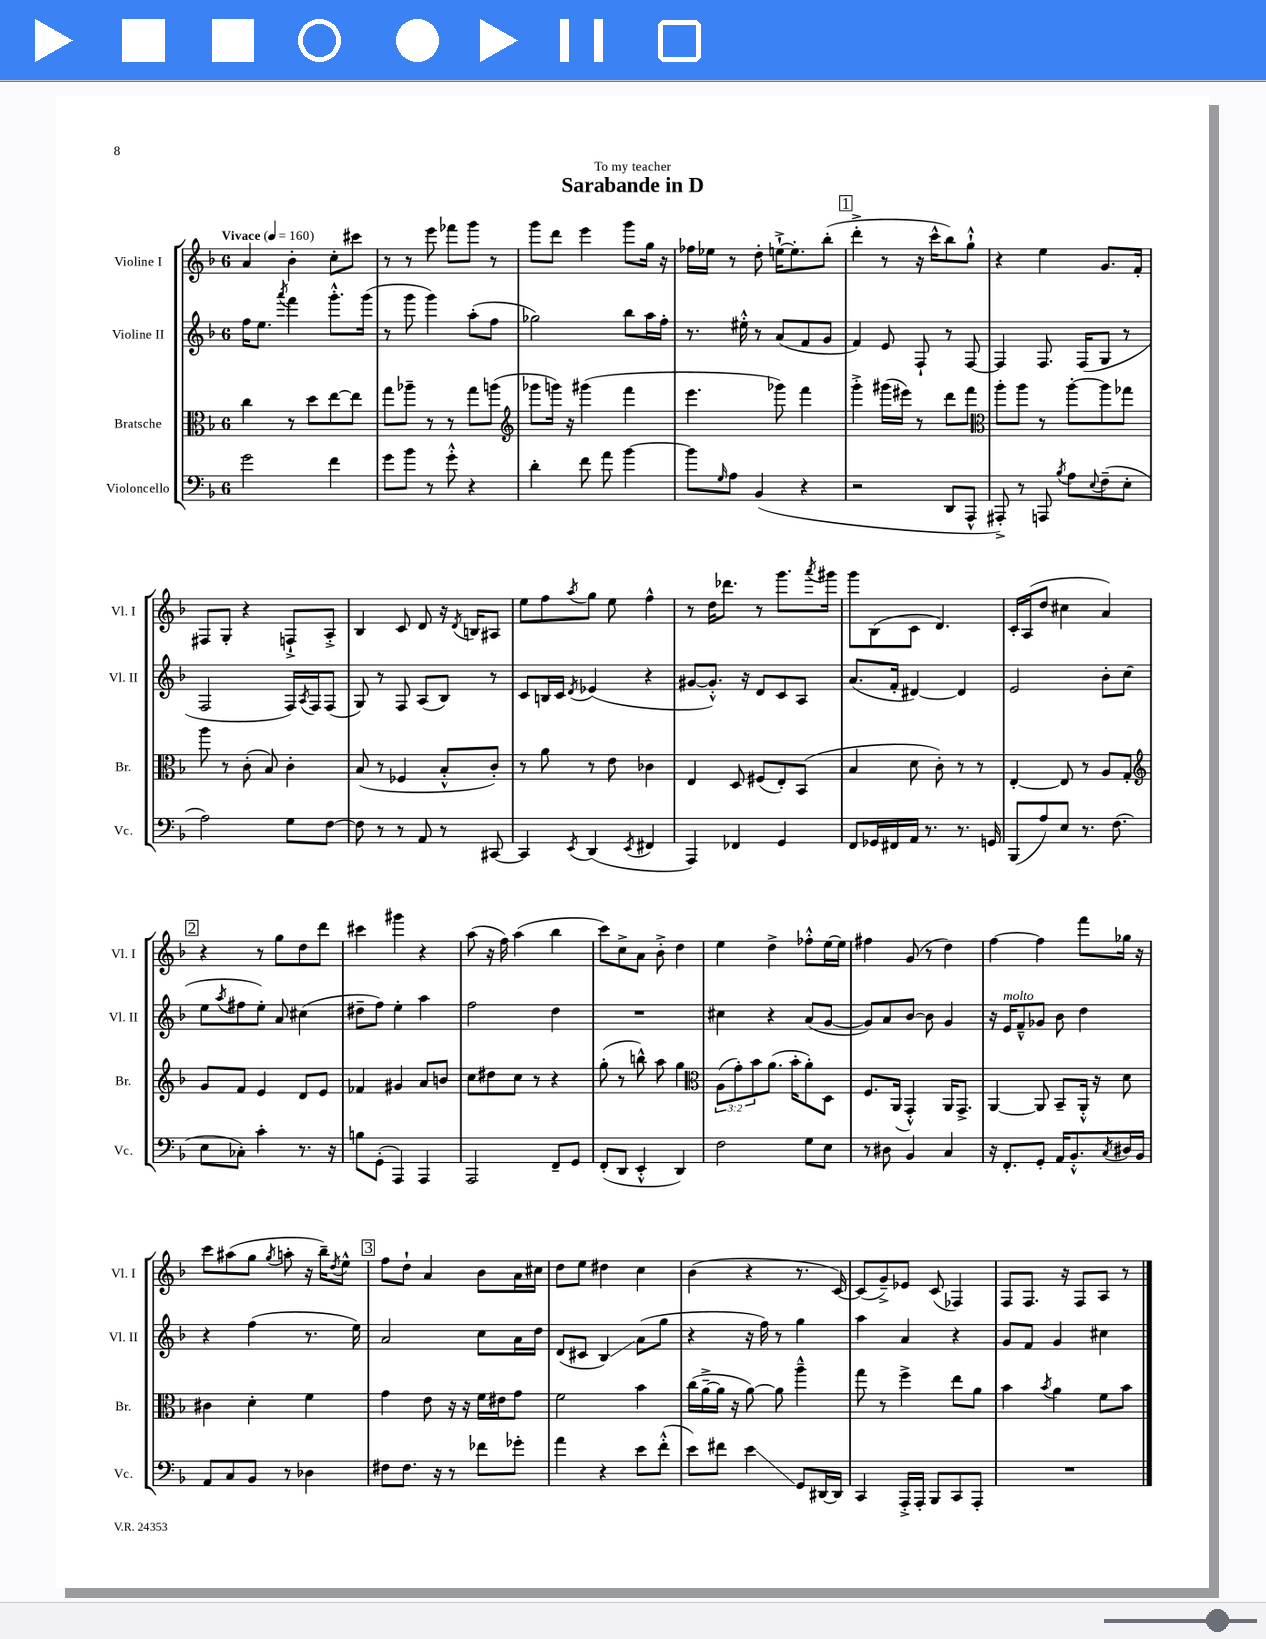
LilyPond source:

\header { title = "Sarabande in D" dedication = "To my teacher" }
<<
\new StaffGroup <<
\new Staff = "s0" \with { instrumentName = "Violine I" shortInstrumentName = "Vl. I" } {
    \clef treble \key f \major \once \override Staff.TimeSignature.style = #'single-digit \time 6/8 \tempo "Vivace" 4 = 160
    a'4 bes'4-. c''8-. cis'''8 |
    r8 r8 e'''8 fes'''8 g'''8 r8 |
    g'''8 d'''8 e'''4 g'''8 g''16 r16 |
    fes''16 ees''16 r8 d''8-. e''16~-!-> e''8.-. bes''8-.( |
    \mark \markup { \box "1" } d'''4-.-> r8 r16 c'''16-^ bes''8) g''8-!-^ |
    r4 e''4 g'8. f'16-. |
    fis8 g8-. r4 f8-!-> a8-.-> |
    bes4 c'8 d'8 r16 \acciaccatura { d'8 } b16 ais8 |
    e''8 f''8 \acciaccatura { a''8 } g''8 e''8 f''4-^ |
    r8 d''16 des'''8. r8 g'''8. \acciaccatura { a'''8 } gis'''16 |
    g'''8 bes8( c'8 d'4.) |
    c'16-. a16( d''8 cis''4 a'4) |
    \mark \markup { \box "2" } r4 r8 g''8 d''8 d'''8 |
    cis'''4 gis'''4 r4 |
    a''8( r16 f''16) a''4( bes''4 |
    c'''8) c''8-> a'8 bes'8-.-> d''4 |
    e''4 d''4-> fes''8-.-^ e''16~ e''16 |
    fis''4 g'8( r8 d''4) |
    f''4~ f''4 f'''8 ges''16 r16 |
    c'''8 ais''8( g''8 \acciaccatura { g''8 } a''8-. r16 bes''16--) \acciaccatura { d''8 } e''8-^ |
    \mark \markup { \box "3" } f''8 d''8-! a'4 bes'8 a'16 cis''16 |
    d''8 e''8 dis''4 c''4 |
    bes'4( r4 r8. c'16~) |
    c'8( g'8--->) ees'8 c'8( fes4) |
    f8 f8. r16 f8 a8 r8 \bar "|." |
}
\new Staff = "s1" \with { instrumentName = "Violine II" shortInstrumentName = "Vl. II" } {
    \clef treble \key f \major \once \override Staff.TimeSignature.style = #'single-digit \time 6/8
    f''16 e''8. \acciaccatura { a'''8 } f'''4 g'''8.-.-^ g'''16( |
    r8 g'''8 g'''4) a''8-.( f''8 |
    ges''2) bes''8 a''16 f''16-. |
    r8. eis''16-.-^ r8 a'8( f'8 g'8 |
    \mark \markup { \box "1" } f'4) e'8 f8-! r8 f8~ |
    f4 f8. f16( g8 r8 |
    f2 f16) \acciaccatura { a8 } f16 f8( |
    g8) r8 f8 a8( bes8) r8 |
    c'8 b16 c'16 \acciaccatura { d'8 } ees'4( r4 |
    gis'8~ gis'8.-.-^) r16 d'8 c'8 a8 |
    a'8.( f'16-. dis'4~) dis'4 |
    e'2 bes'8-. c''8( |
    \mark \markup { \box "2" } e''8 \acciaccatura { a''8 } fis''8 e''8-.) a'8 cis''4( |
    dis''8-- f''8) e''4-. a''4 |
    f''2 d''4 |
    R2. |
    cis''4 r4 a'8( g'8~ |
    g'8) a'8 bes'8~ bes'8 g'4 |
    r16 e'16^\markup { \italic "molto" } f'8---^ ges'8 bes'8 d''4 |
    r4 f''4( r8. e''16) |
    \mark \markup { \box "3" } a'2 c''8 a'16 d''16 |
    d'8( cis'8 bes4\glissando) a'8( g''8 |
    r4 r16 f''16) r8 g''4 |
    a''4 a'4 r4 |
    g'8 f'8 g'4 cis''4 \bar "|." |
}
\new Staff = "s2" \with { instrumentName = "Bratsche" shortInstrumentName = "Br." } {
    \clef alto \key f \major \once \override Staff.TimeSignature.style = #'single-digit \time 6/8 \override Staff.TupletNumber.text = #tuplet-number::calc-fraction-text
    c''4 r8 d''8 e''8~ e''8 |
    g''8 aes''8-- r8 r8 g''8 a''8( |
    \clef treble ges'''8 g'''16) r16 gis'''4( f'''4 |
    e'''4. ges'''8) f'''4 |
    \mark \markup { \box "1" } g'''4-.-> gis'''16( eis'''16) r8 d'''8 f'''8 |
    \clef alto a''8-. a''8 r8 a''8~-. a''8 ges''8 |
    a''8 r8 c'8-.( bes8) c'4-. |
    bes8( r8 fes4 bes8-.-^ c'8-.) |
    r8 a'8 r8 e'8 ces'4 |
    e4 d8 fis8( e8-.) bes,8( |
    bes4 d'8 c'8-.) r8 r8 |
    e4~-. e8 r8 a8 g8-. |
    \mark \markup { \box "2" } \clef treble g'8 f'8 e'4 d'8 e'8 |
    fes'4 gis'4 a'8 b'8 |
    c''8 dis''8 c''8 r8 r4 |
    g''8-.( r8 b''8-^) a''8 g''4 |
    \clef alto \tuplet 3/2 { a8( g'8-.) bes'8 } a'8.( bes'16-. a'8-.) d8 |
    f8. a,16( g,4-.-^) a,16 g,8.-> |
    a,4~ a,8 bes,8-- a,16-.-^ r16 d'8 |
    cis'4 d'4-. f'4 |
    \mark \markup { \box "3" } g'4 e'8 r16 r16 f'16 eis'16 g'8 |
    f'2 bes'4 |
    c''16( a'16~---> a'16 r16 a'8~) a'8 a''4---^ |
    g''8 r8 f''4-> e''8 a'8 |
    bes'4 \acciaccatura { bes'8 } a'4 f'8 bes'8 \bar "|." |
}
\new Staff = "s3" \with { instrumentName = "Violoncello" shortInstrumentName = "Vc." } {
    \clef bass \key f \major \once \override Staff.TimeSignature.style = #'single-digit \time 6/8
    g'2 f'4 |
    g'8 bes'8 r8 g'8-.-^ r4 |
    d'4-. f'8 a'8 bes'4~ |
    bes'8 \grace { g16 } a8 bes,4( r4 |
    \mark \markup { \box "1" } r2 d,8 a,,8-^ |
    ais,,8-.->) r8 a,,8 \acciaccatura { bes8 } a8 \appoggiatura { e8 } f8--( e8-. |
    a2) g8 f8~ |
    f8 r8 r8 a,8 r8 cis,8~ |
    cis,4 \acciaccatura { e,8 } d,4( \acciaccatura { e,8 } fis,4 |
    a,,4) fes,4 g,4 |
    f,8 ges,16 fis,16 a,16 r8. r8. g,16 |
    bes,,8( a8) e8 r8. f8.( |
    \mark \markup { \box "2" } e8 ces8-.) c'4-. r8. r16 |
    b8 g,8-.( a,,4) a,,4 |
    a,,2 f,8-- g,8 |
    f,8-.( d,8 e,4-.-^ d,4) |
    f2 g8 e8 |
    r8 dis8 bes,4 c4 |
    r16 f,8.-. g,8-. a,16 bes,8.-.-^ \acciaccatura { c8 } dis16 bes,16 |
    a,8 c8 bes,8 r8 des4 |
    \mark \markup { \box "3" } fis8 fis8. r16 r8 fes'8 ges'8-. |
    a'4 r4 e'8 f'8-.-^( |
    e'8) fis'8 e'4\glissando g,8 dis,16~ dis,16 |
    c,4 a,,16-.-> a,,16-. bes,,8 c,8 a,,8-. |
    R2. \bar "|." |
}
>>
>>
\layout { \context { \Score \remove "Bar_number_engraver" } }
